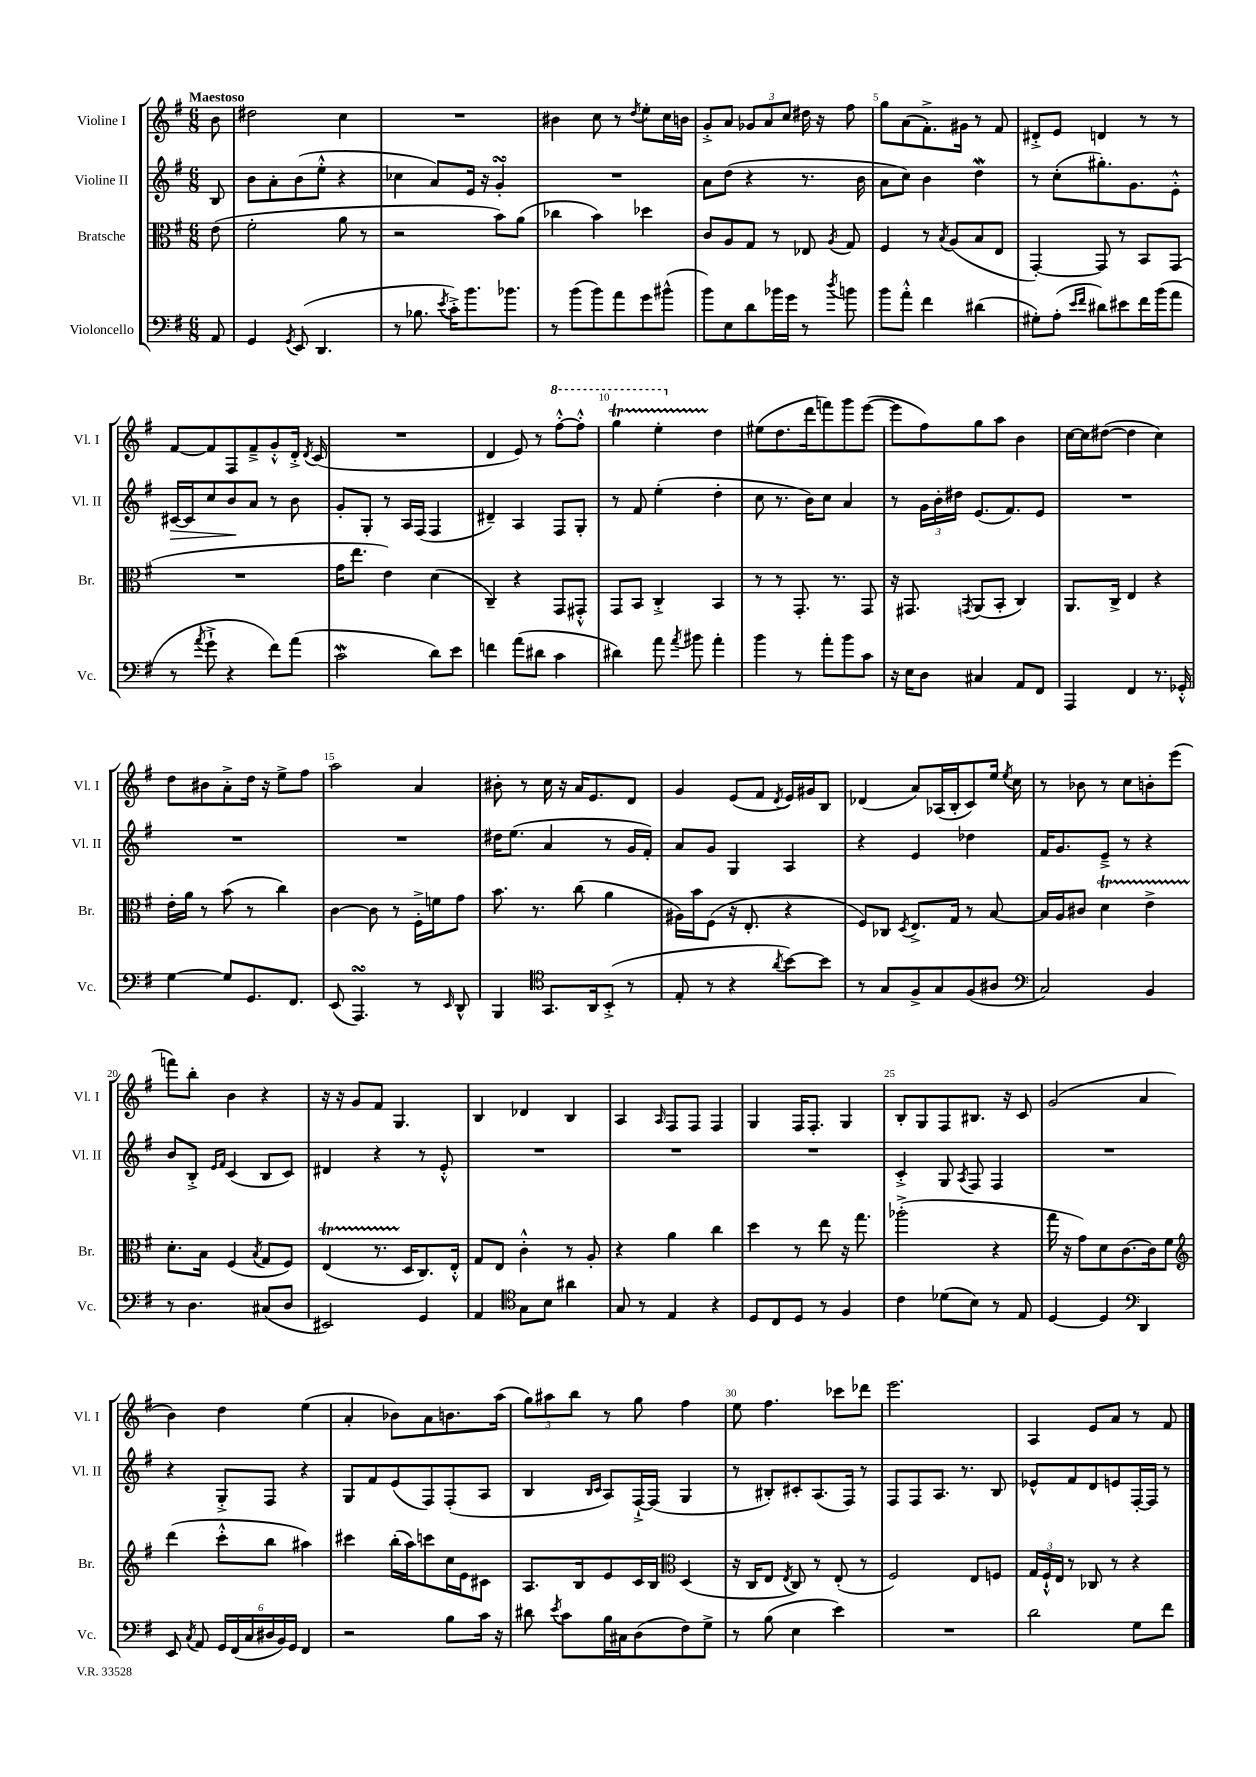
<<
\new StaffGroup <<
\new Staff = "s0" \with { instrumentName = "Violine I" shortInstrumentName = "Vl. I" } {
    \clef treble \key g \major \numericTimeSignature \time 6/8 \partial 8 \tempo "Maestoso"
    \autoBeamOff b'8 |
    dis''2 c''4 |
    R2. |
    bis'4 c''8 r8 \acciaccatura { d''8 } e''8[-. c''16 b'16] |
    g'8[-.-> a'8] \tuplet 3/2 { ges'8[ a'8 c''8] } dis''16 r16 fis''8 |
    g''8[ a'8( fis'8.-.->) gis'16] r8 fis'8 |
    dis'8[-.-> e'8] d'4 r8 r8 |
    fis'8[~ fis'8 fis8 fis'8---> g'8-.-^ d'16]-.-> \acciaccatura { d'8 } c'16( |
    R2. |
    d'4 e'8) r8 \ottava #1 fis'''8[~-.-^ fis'''8]-.-^ |
    g'''4\startTrillSpan e'''4-. \ottava #0 d''4\stopTrillSpan |
    eis''8[( d''8. d'''16 f'''8) g'''8 e'''8]~( |
    e'''8[ fis''8) g''8 a''8] b'4 |
    c''16[~ c''16 dis''8]~( dis''4 c''4) |
    d''8[ bis'8 a'8-.-> d''16] r16 e''8[-> fis''8] |
    a''2 a'4 |
    bis'8-. r8 c''16 r16 a'16[ e'8. d'8] |
    g'4 e'8[( fis'8] \acciaccatura { d'8 } e'16[) gis'16 b8] |
    des'4( a'8[) aes16( b16-. c'8) e''16] \acciaccatura { e''8 } c''16 |
    r8 bes'8 r8 c''8[ b'8-. e'''8]( |
    f'''8[) b''8]-. b'4 r4 |
    r16 r16 g'8[ fis'8] g4. |
    b4 des'4 b4 |
    a4 \grace { a16 } fis8[ fis8] fis4 |
    g4 fis16[ fis8.]-. g4 |
    b8[-. g8 fis8 bis8.] r16 c'8 |
    g'2( a'4 |
    b'4) d''4 e''4( |
    a'4-. bes'8[) a'8 b'8. a''16]( |
    \tuplet 3/2 { g''8[) ais''8 b''8] } r8 g''8 fis''4 |
    e''8 fis''4. ces'''8[ des'''8] |
    e'''2. |
    a4 e'8[ a'8] r8 fis'8 \bar "|." |
}
\new Staff = "s1" \with { instrumentName = "Violine II" shortInstrumentName = "Vl. II" } {
    \clef treble \key g \major \numericTimeSignature \time 6/8 \partial 8
    \autoBeamOff b8 |
    b'8[ a'8-. b'8( e''8]-.-^ r4 |
    ces''4 a'8[) e'16] r16 g'4-.\turn |
    R2. |
    a'8[ d''8]( r4 r8. b'16 |
    a'8[ c''8]) b'4 d''4\mordent |
    r8 c''8[-.( gis''8.-.) g'8. e'8]-.-^ |
    cis'16[~\> cis'16 c''8 b'8\! a'8] r8 b'8 |
    g'8[-. g8]-. r8 a16[ fis16]( fis4 |
    dis'4--) a4 fis8[ g8]-. |
    r8 fis'8 e''4-.( d''4-. |
    c''8 r8. b'16[) c''8] a'4 |
    r8 \tuplet 3/2 { g'16[ b'16-. dis''16] } e'8.[( fis'8.) e'8] |
    R2. |
    R2. |
    R2. |
    dis''16[ e''8.]( a'4 r8 g'16[ fis'16]-.) |
    a'8[ g'8] g4 a4 |
    r4 e'4 des''4 |
    fis'16[ g'8. e'8]---> r8 r4 |
    b'8[ b8]-.-> \grace { e'16[ fis'16] } c'4( b8[ c'8]) |
    dis'4 r4 r8 e'8-.-^ |
    R2. |
    R2. |
    R2. |
    c'4-.-> g8 \acciaccatura { a8 } fis8 fis4 |
    R2. |
    r4 g8[-.-> fis8] r4 |
    g8[ fis'8 e'8( fis8) fis8-.( a8] |
    b4 \grace { b16[ c'16] } a8[) fis16~-!-> fis16]( g4 |
    r8 bis8[-.) cis'8-. a8.( fis16]) r8 |
    fis8[ fis8 a8.] r8. b8 |
    ees'8[-^ fis'8 d'8 e'8 fis16~-. fis16] r8 \bar "|." |
}
\new Staff = "s2" \with { instrumentName = "Bratsche" shortInstrumentName = "Br." } {
    \clef alto \key g \major \numericTimeSignature \time 6/8 \partial 8
    \autoBeamOff e'8( |
    fis'2-. a'8 r8 |
    r2 b'8[) a'8]( |
    ces''4 b'4) des''4 |
    c'8[ a8 g8] r8 ees8 \acciaccatura { a8 } g8 |
    fis4 r8 \acciaccatura { b8 } a8[( b8 e8] |
    g,4~-.) g,8 r8 b,8[ g,8]( |
    R2. |
    g'16[ e''8.] e'4) d'4( |
    c4--) r4 g,8[ gis,8]-.-^ |
    g,8[ b,8] c4-.-> b,4 |
    r8 r8 g,8.-. r8. g,8 |
    r16 gis,8. \acciaccatura { g,8 } a,8[( b,8]-. c4) |
    a,8.[ c16]-> e4 r4 |
    e'16[-. a'16] r8 b'8( r8 c''4) |
    c'4~ c'8 r8 fis16[-.-> f'16 g'8] |
    b'8. r8. c''8( a'4 |
    ais16[) b'16 fis8]( r16 e8.-. r4 |
    fis8[) ces8] \acciaccatura { d8 } e8.[-> g16] r8 b8~ |
    b16[ a16 cis'8] d'4\startTrillSpan e'4-> |
    d'8.[-.\stopTrillSpan b16] fis4( \acciaccatura { b8 } g8[ fis8]) |
    e4\startTrillSpan( r8. d16[\stopTrillSpan c8.) e16]-.-^ |
    g8[ e8] c'4-.-^ r8 a8-. |
    r4 a'4 c''4 |
    d''4 r8 e''8 r16 g''8. |
    aes''2-.->( r4 |
    g''16 r16 g'8[) d'8 c'8.~ c'16 fis'8] |
    \clef treble d'''4( c'''8[-.-^ b''8] ais''4) |
    cis'''4 b''16[-.( a''16) c'''8 c''16 e'16 cis'8] |
    a8.[ b16 e'8 c'16 b16] \clef alto d4( |
    r16 c16[ e8] \acciaccatura { e8 } c8) r8 e8-.( r8 |
    fis2) e8[ f8] |
    \tuplet 3/2 { g16[ fis16-!-^ e16] } r8 ces8 r8 r4 \bar "|." |
}
\new Staff = "s3" \with { instrumentName = "Violoncello" shortInstrumentName = "Vc." } {
    \clef bass \key g \major \numericTimeSignature \time 6/8 \partial 8
    \autoBeamOff a,8 |
    g,4 \acciaccatura { g,8 } e,8( d,4. |
    r8 bes8. \acciaccatura { e'8 } c'16[-.->) b'8. bes'8.] |
    r8 b'8[( b'8) a'8 g'8 bis'8]-^( |
    b'8[) e8 d'8 bes'16 g'16] r8 \acciaccatura { d''8 } b'8 |
    b'8[ a'8]-.-^ fis'4 dis'4( |
    gis8[-.) a8]-.( \grace { e'16[ fis'16] } dis'8[) eis'8 fis'16 b'16( a'8] |
    r8 \acciaccatura { a'8 } g'8-!-> r4 fis'8[) a'8]( |
    c'2\mordent d'8[) e'8] |
    f'4 a'8[( dis'8] c'4 |
    dis'4) a'8 \acciaccatura { a'8 } bis'8 a'4-. |
    b'4 r8 a'8[-. b'8 c'8] |
    r16 e16[ d8] cis4 a,8[ fis,8] |
    a,,4 fis,4 r8. ges,16-.-^ |
    g4~ g8[ g,8. fis,8.] |
    e,8( a,,4.\turn) r8 \grace { e,16 } d,8-^ |
    b,,4 \clef tenor g,8.[ a,16 b,8]-.->( r8 |
    e8-. r8 r4 \acciaccatura { a'8 } b'8[~) b'8] |
    r8 g8[ fis8-> g8 fis8( ais8] |
    \clef bass c2) b,4 |
    r8 d4. cis8[( d8] |
    eis,2) g,4 |
    a,4 \clef tenor g8[ b8] ais'4 |
    g8 r8 e4 r4 |
    d8[ c8 d8] r8 fis4 |
    c'4 des'8[( b8]) r8 e8 |
    d4~ d4 \clef bass d,4 |
    e,8 \acciaccatura { c8 } a,8 \tuplet 6/4 { g,16[ fis,16( c16 dis16 b,16) g,16] } fis,4 |
    r2 b8[ c'16] r16 |
    dis'8 \acciaccatura { e'8 } c'8[ b16 cis16 d8( fis8) g8]-> |
    r8 b8( e4 e'4) |
    R2. |
    d'2 g8[ fis'8] \bar "|." |
}
>>
>>
\layout { \context { \Score \override BarNumber.break-visibility = ##(#f #t #t) barNumberVisibility = #(every-nth-bar-number-visible 5) } }
